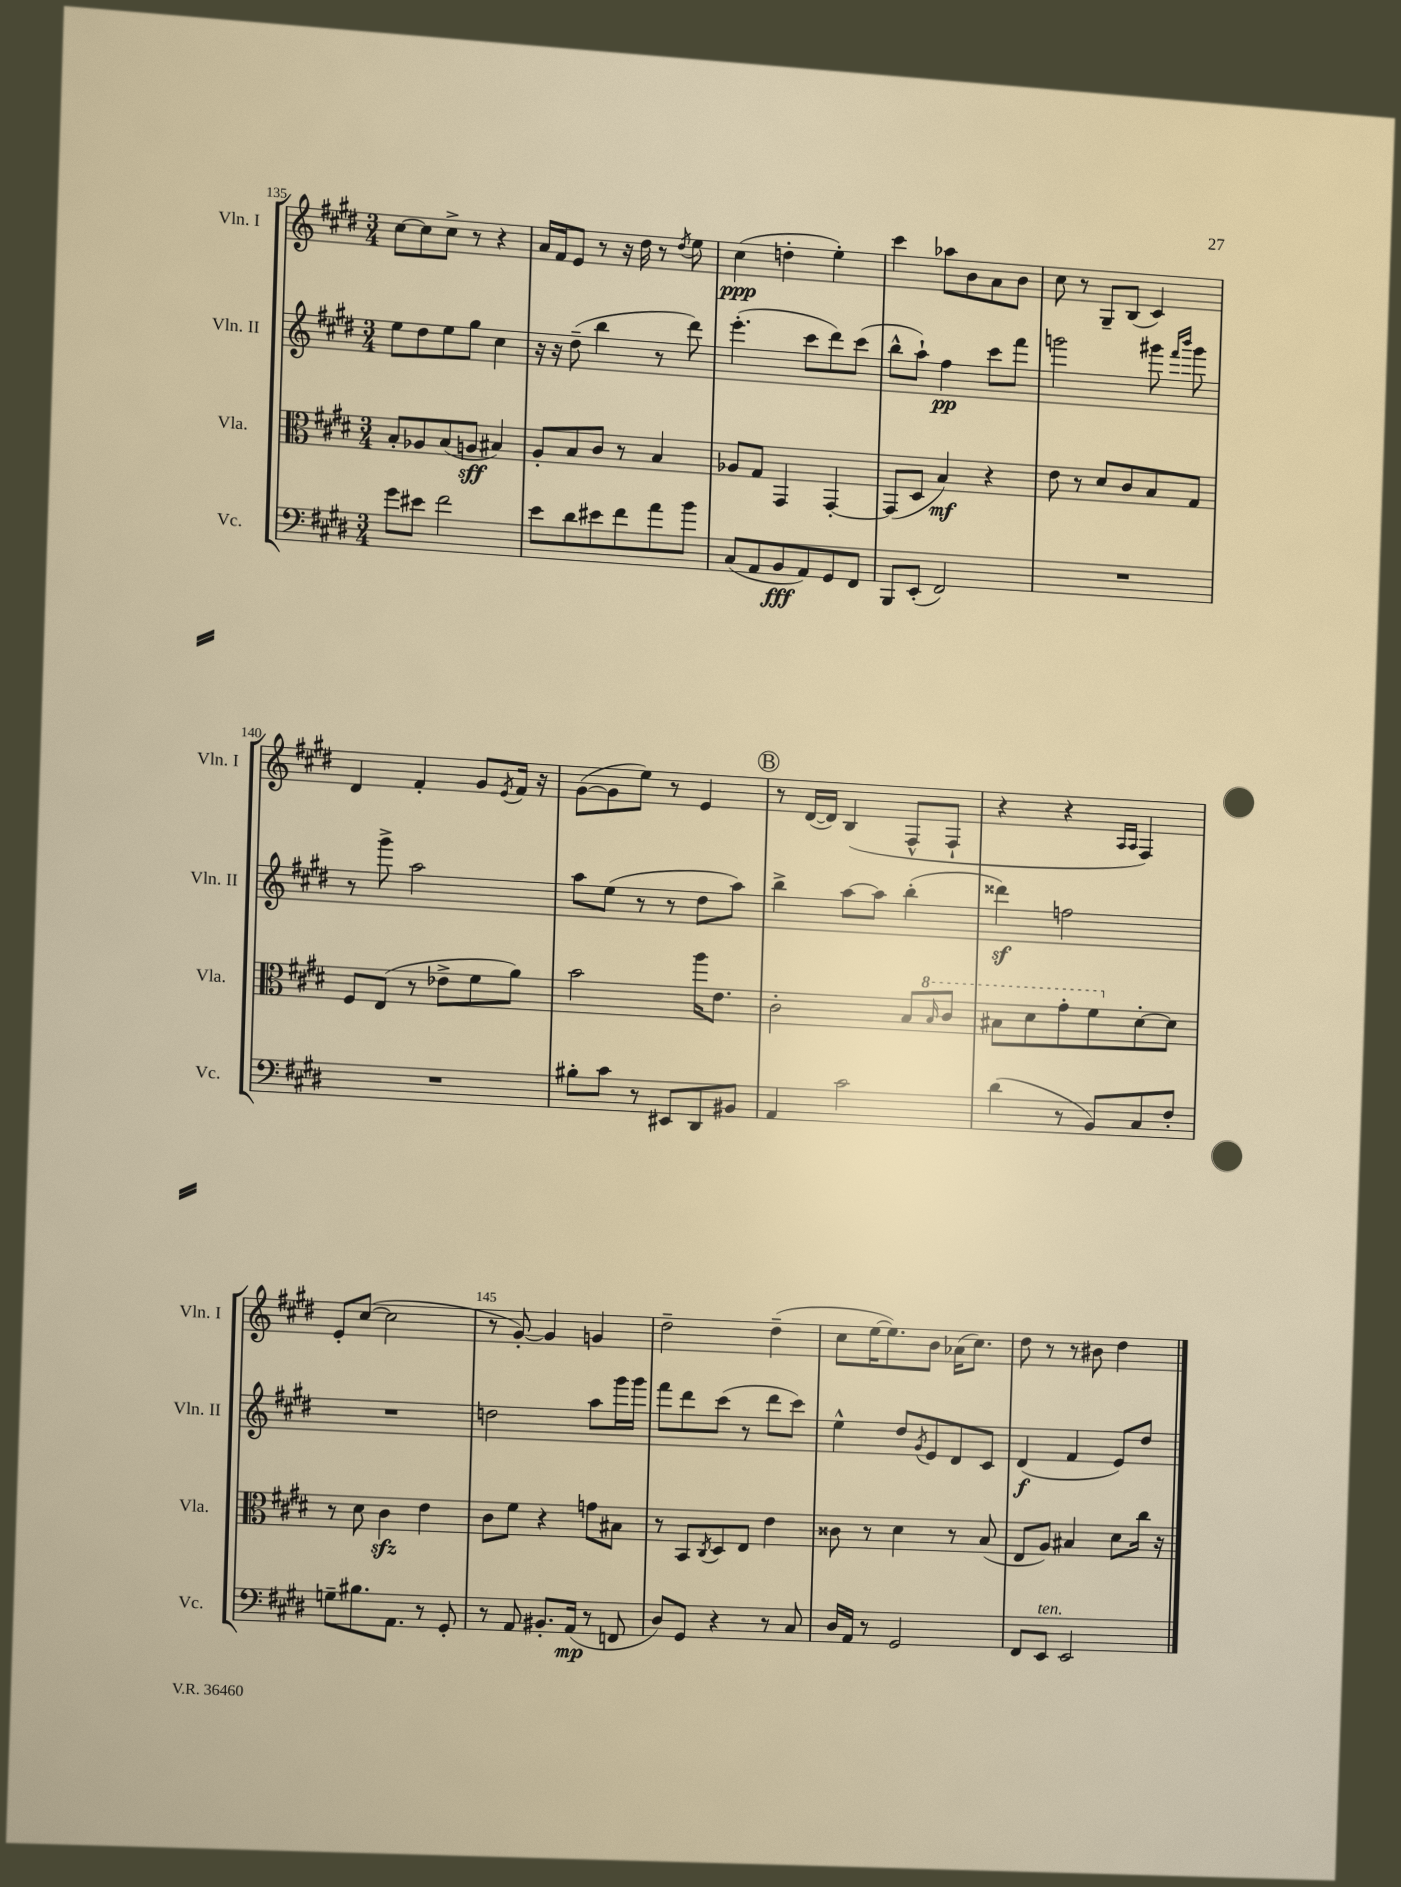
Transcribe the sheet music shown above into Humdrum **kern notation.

**kern	**kern	**kern	**kern
*staff4	*staff3	*staff2	*staff1
*clefF4	*clefC3	*clefG2	*clefG2
*k[f#c#g#d#]	*k[f#c#g#d#]	*k[f#c#g#d#]	*k[f#c#g#d#]
*M3/4	*M3/4	*M3/4	*M3/4
8g#\L	8B'/L	8ee\L	[8cc#\L
8e#\J	8A-/	8dd#\	8cc#\]
2f#\	(8B/	8ee\	8cc#^\J
.	8A/J	8gg#\J	8r
.	4B#/)	4cc#\	4r
=	=	=	=
8e\L	8A'/L	16r	16a/LL
.	.	16r	16f#/J
8d#\	8B/	(8dd#~\	8e/J
8e#\	8c#/J	4bb\	8r
8f#\	8r	.	16r
.	.	.	16dd#\
8a\	4B/	8r	8r
.	.	.	8qdd#/
8b\J	.	8ddd#\)	8ee\
=	=	=	=
(8C#/L	8A-/L	(4.eee'\	(4cc#\
8AA/	8G#/J	.	.
8BB/	4GG#/	.	4dd'\
8AA/)	.	8ccc#\L	.
8GG#/	[4GG#'/	8ddd#\)	4ee'\)
8FF#/J	.	(8ccc#\J	.
=	=	=	=
8BBB/L	(8GG#/]L	8bb^^\L	4ccc#\
(8EE'/J	8D#/J	8aa`\J)	.
2FF#/)	4B/)	4ff#\	8aa-\L
.	.	.	8b\
.	4r	8ccc#\L	8a\
.	.	8fff#\J	8b\J
=	=	=	=
2.r	8e\	2ggg\	8cc#\
.	8r	.	8r
.	8d#/L	.	8G#~/L
.	8c#/	.	(8B/J
.	8B/	8ggg#\	4c#/)
.	.	16qqfff#/LL	.
.	.	16qqbbb/JJ	.
.	8G#/J	8ggg#\	.
=	=	=	=
2.r	8F#/L	8r	4d#/
.	(8E/J	8ggg#^\	.
.	8r	2aa\	4f#'/
.	8e-^\L	.	.
.	8f#\	.	8g#/L
.	.	.	8qe/
.	8a\J)	.	16f#/Jk
.	.	.	16r
=	=	=	=
8B#'\L	2b\	8aa\L	([8g#\L
8c#\J	.	(8ee\J	8g#\]
8r	.	8r	8ee\J)
8EE#/L	.	8r	8r
8DD#/	16aa\LK	8dd#\L	4e/
.	8.e\J	.	.
8BB#/J	.	8aa\J)	.
=	=	=	=
4AA/	2c#'\	4bb^\	8r
.	.	.	([16d#/LL
.	.	.	16d#/]JJ)
2c#\	.	[8aa\L	(4B/
.	.	8aa\]J	.
.	8B/L	(4bb'\	8F#^^/L
.	16qqb/	.	.
.	8cc#/J	.	8F#`/J
=	=	=	=
(4d#\	8b#\L	4ddd##\)	4r
.	8dd#\	.	.
8r	8gg#'\	2ff\	4r
8BB/L)	8ff#\	.	.
.	.	.	16qqA/LL
.	.	.	16qqA/JJ
8C#/	[8d#'\	.	4F#/)
8F#'/J	8d#\]J	.	.
=	=	=	=
8G~\L	8r	2.r	8e'/L
8.B#\	8d#\	.	([8cc#/J
.	4c#\	.	2cc#\]
8.AA\J	.	.	.
8r	4e\	.	.
8GG#'/	.	.	.
=	=	=	=
8r	8c#\L	2dd\	8r
8AA/	8f#\J	.	[8g#'/)
8.BB#'/L	4r	.	4g#/]
(16AA/Jk	.	.	.
8r	8g\L	8aa\L	4g/
8FF/	8B#\J	16ggg#\L	.
.	.	16ggg#\JJ	.
=	=	=	=
8D#/L)	8r	8fff#\L	2dd#~\
8GG#/J	8BB/L	8ddd#\	.
.	8qC#/	.	.
4r	8D#/	(8ccc#\J	.
.	8E/J	8r	.
8r	4e\	8ddd#\L	(4dd#~\
8C#/	.	8ccc#\J)	.
=	=	=	=
16D#/LL	8c##\	4ee^^\	8cc#\L
16AA/JJ	.	.	.
8r	8r	.	[16ee\K
.	.	.	8.ee\])
2GG#/	4d#\	8dd#/L	.
.	.	8qg#/	.
.	.	8e/	8b\J
.	8r	8d#/	(16a-\LK
.	.	.	8.cc#\J)
.	(8B/	8c#/J	.
=	=	=	=
8FF#/L	8E/L	(4d#/	8dd#\
8EE/J	8A/J)	.	8r
2EE/	4B#/	4f#/	8r
.	.	.	8b#\
.	8d#\L	8e/L)	4dd#\
.	16cc#\Jk	8dd#/J	.
.	16r	.	.
==	==	==	==
*-	*-	*-	*-
